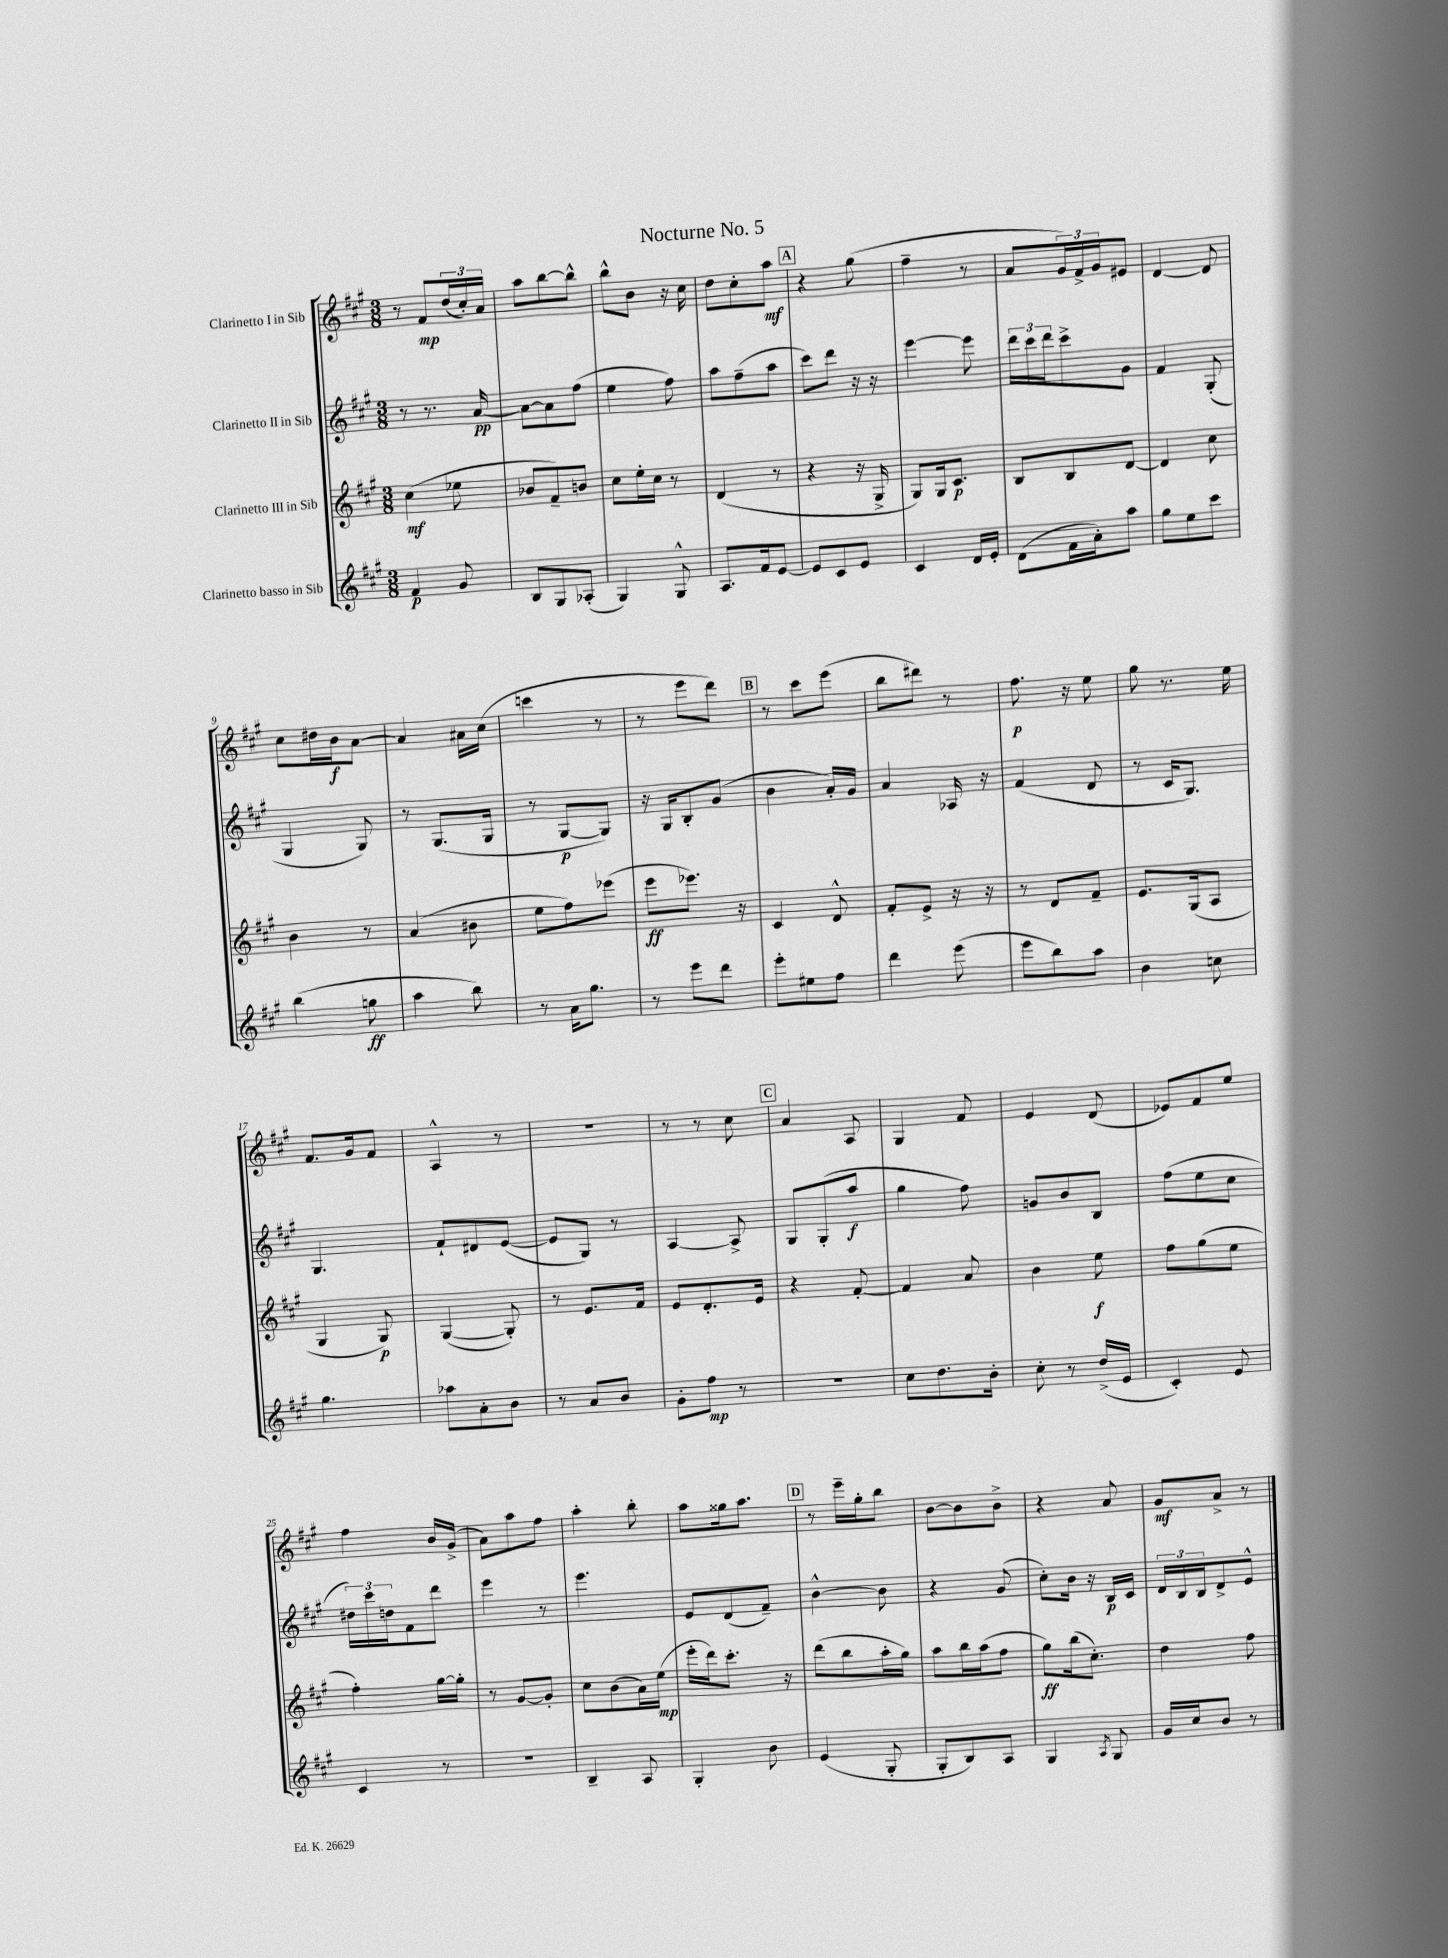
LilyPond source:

\header { title = "Nocturne No. 5" }
<<
\new StaffGroup <<
\new Staff = "s0" \with { instrumentName = "Clarinetto I in Sib" } {
    \clef treble \key a \major \numericTimeSignature \time 3/8
    r8 fis'8\mp \tuplet 3/2 { d''16( cis''16-.) a'16 } |
    a''8 b''8~ b''8-^ |
    b''8-^ b'8 r16 cis''16 |
    d''8 cis''8-. a''8\mf |
    \mark \markup { \box "A" } r4 gis''8( |
    fis''4-- r8 |
    a'8 \tuplet 3/2 { gis'16) fis'16-> gis'16 } eis'8 |
    d'4~ d'8 |
    cis''8 dis''16 b'16\f a'8~ |
    a'4 ais'16 cis''16( |
    c'''4 r8 |
    r8 e'''8 d'''8) |
    \mark \markup { \box "B" } r8 cis'''8 e'''8( |
    b''8 dis'''8) r8 |
    fis''8.\p r16 e''8 |
    gis''8 r8. e''16 |
    fis'8. gis'16 fis'8 |
    a4-^ r8 |
    R4. |
    r8 r8 cis''8 |
    \mark \markup { \box "C" } a'4 a8 |
    gis4 fis'8 |
    e'4 d'8( |
    ees'8) fis'8 e''8 |
    fis''4 b'16 gis'16->( |
    a'8) a''8 fis''8 |
    a''4-. b''8-. |
    a''8 gisis''16 a''8. |
    \mark \markup { \box "D" } r8 e'''16-- gis''16-. b''8 |
    b'8~ b'8 b'8-> |
    r4 a'8 |
    gis'8\mf a'8-> r8 \bar "|." |
}
\new Staff = "s1" \with { instrumentName = "Clarinetto II in Sib" } {
    \clef treble \key a \major \numericTimeSignature \time 3/8
    r8 r8. a'16~\pp |
    a'8~ a'8 fis''8( |
    e''4 fis''8) |
    a''8 fis''8--( a''8 |
    \mark \markup { \box "A" } cis'''8) d'''8 r16 r16 |
    e'''4~ e'''8 |
    \tuplet 3/2 { d'''16 cis'''16 d'''16 } cis'''8-> gis'8 |
    fis'4 gis8-.( |
    gis4 gis8) |
    r8 gis8.( gis16 |
    r8 gis8~\p gis8) |
    r16 gis16 b8-. gis'8( |
    \mark \markup { \box "B" } b'4 a'16-.) gis'16 |
    a'4 aes16 r16 |
    fis'4( d'8 |
    r8 cis'16 gis8.) |
    gis4. |
    fis'8-! dis'8 e'8~( |
    e'8 gis8) r8 |
    a4~ a8-> |
    \mark \markup { \box "C" } gis8 gis8-.( a''8\f |
    gis''4 fis''8) |
    g'8 b'8 b8 |
    fis''8( e''8 cis''8 |
    \tuplet 3/2 { dis''16) cis'''16 d''16 } fis'8 d'''8 |
    e'''4 r8 |
    e'''4. |
    e'8 d'8( fis'8--) |
    \mark \markup { \box "D" } b'4~-^ b'8 |
    r4 gis'8( |
    cis''8-.) b'16 r16 b16\p cis'16 |
    \tuplet 3/2 { d'16 b16 b16 } d'8-> e'8-^ \bar "|." |
}
\new Staff = "s2" \with { instrumentName = "Clarinetto III in Sib" } {
    \clef treble \key a \major \numericTimeSignature \time 3/8
    cis''4\mf( ees''8 |
    bes'8 fis'8--) b'8 |
    cis''8 e''16-. cis''16 r8 |
    d'4( r8 |
    \mark \markup { \box "A" } r4 r16 gis16-> |
    gis8) gis16 cis'8.\p |
    b8 b8 d'8~ |
    d'4 cis''8 |
    b'4 r8 |
    a'4( bis'8 |
    e''8 fis''8) ees'''8( |
    e'''8\ff ees'''8.) r16 |
    \mark \markup { \box "B" } cis'4 d'8-^ |
    fis'8-. e'8-> r16 r16 |
    r8 d'8 fis'8-- |
    e'8. gis16( a8 |
    gis4 gis8\p) |
    gis4~( gis8-.) |
    r8 e'8. fis'16 |
    e'8 d'8.-. e'16 |
    \mark \markup { \box "C" } r4 fis'8~-. |
    fis'4 a'8 |
    b'4 e''8\f |
    fis''8 gis''8( e''8 |
    fis''4-.) gis''16~ gis''16-. |
    r8 gis'8~ gis'8-. |
    cis''8 b'8( a'16) e''16\mp( |
    e'''16-. d'''16) cis'''8.-. r16 |
    \mark \markup { \box "D" } d'''8( b''8 a''16-. gis''16) |
    a''8 b''16 a''16( fis''8 |
    gis''8\ff) b''16( cis''8.-.) |
    d''4 fis''8 \bar "|." |
}
\new Staff = "s3" \with { instrumentName = "Clarinetto basso in Sib" } {
    \clef treble \key a \major \numericTimeSignature \time 3/8
    fis'4\p gis'8 |
    b8 gis8 aes8-.( |
    gis4) gis8-^ |
    a8. fis'16 e'8~ |
    \mark \markup { \box "A" } e'8 cis'8 e'8 |
    cis'4 d'16 e'16-. |
    d'8( fis'16 a'16-.) a''8 |
    gis''8 e''8 cis'''8 |
    b''4( g''8\ff |
    a''4 b''8) |
    r8 a'16 gis''8. |
    r8 e'''8 d'''8 |
    \mark \markup { \box "B" } e'''8-. eis''8 fis''8 |
    d'''4 e'''8( |
    e'''8 b''8) a''8 |
    b'4 c''8 |
    gis''4. |
    aes''8 a'8-. b'8 |
    r8 a'8 b'8 |
    gis'8-. fis''8\mp r8 |
    \mark \markup { \box "C" } R4. |
    cis''8 d''8. b'16-. |
    cis''8-. r8 d''16->( e'16 |
    cis'4-.) e'8 |
    cis'4 r8 |
    R4. |
    b4-- a8 |
    gis4-. b'8 |
    \mark \markup { \box "D" } e'4( gis8-. |
    gis8-. b8) a8 |
    gis4 \acciaccatura { a8 } gis8 |
    gis'16 cis''16 b'8 r8 \bar "|." |
}
>>
>>
